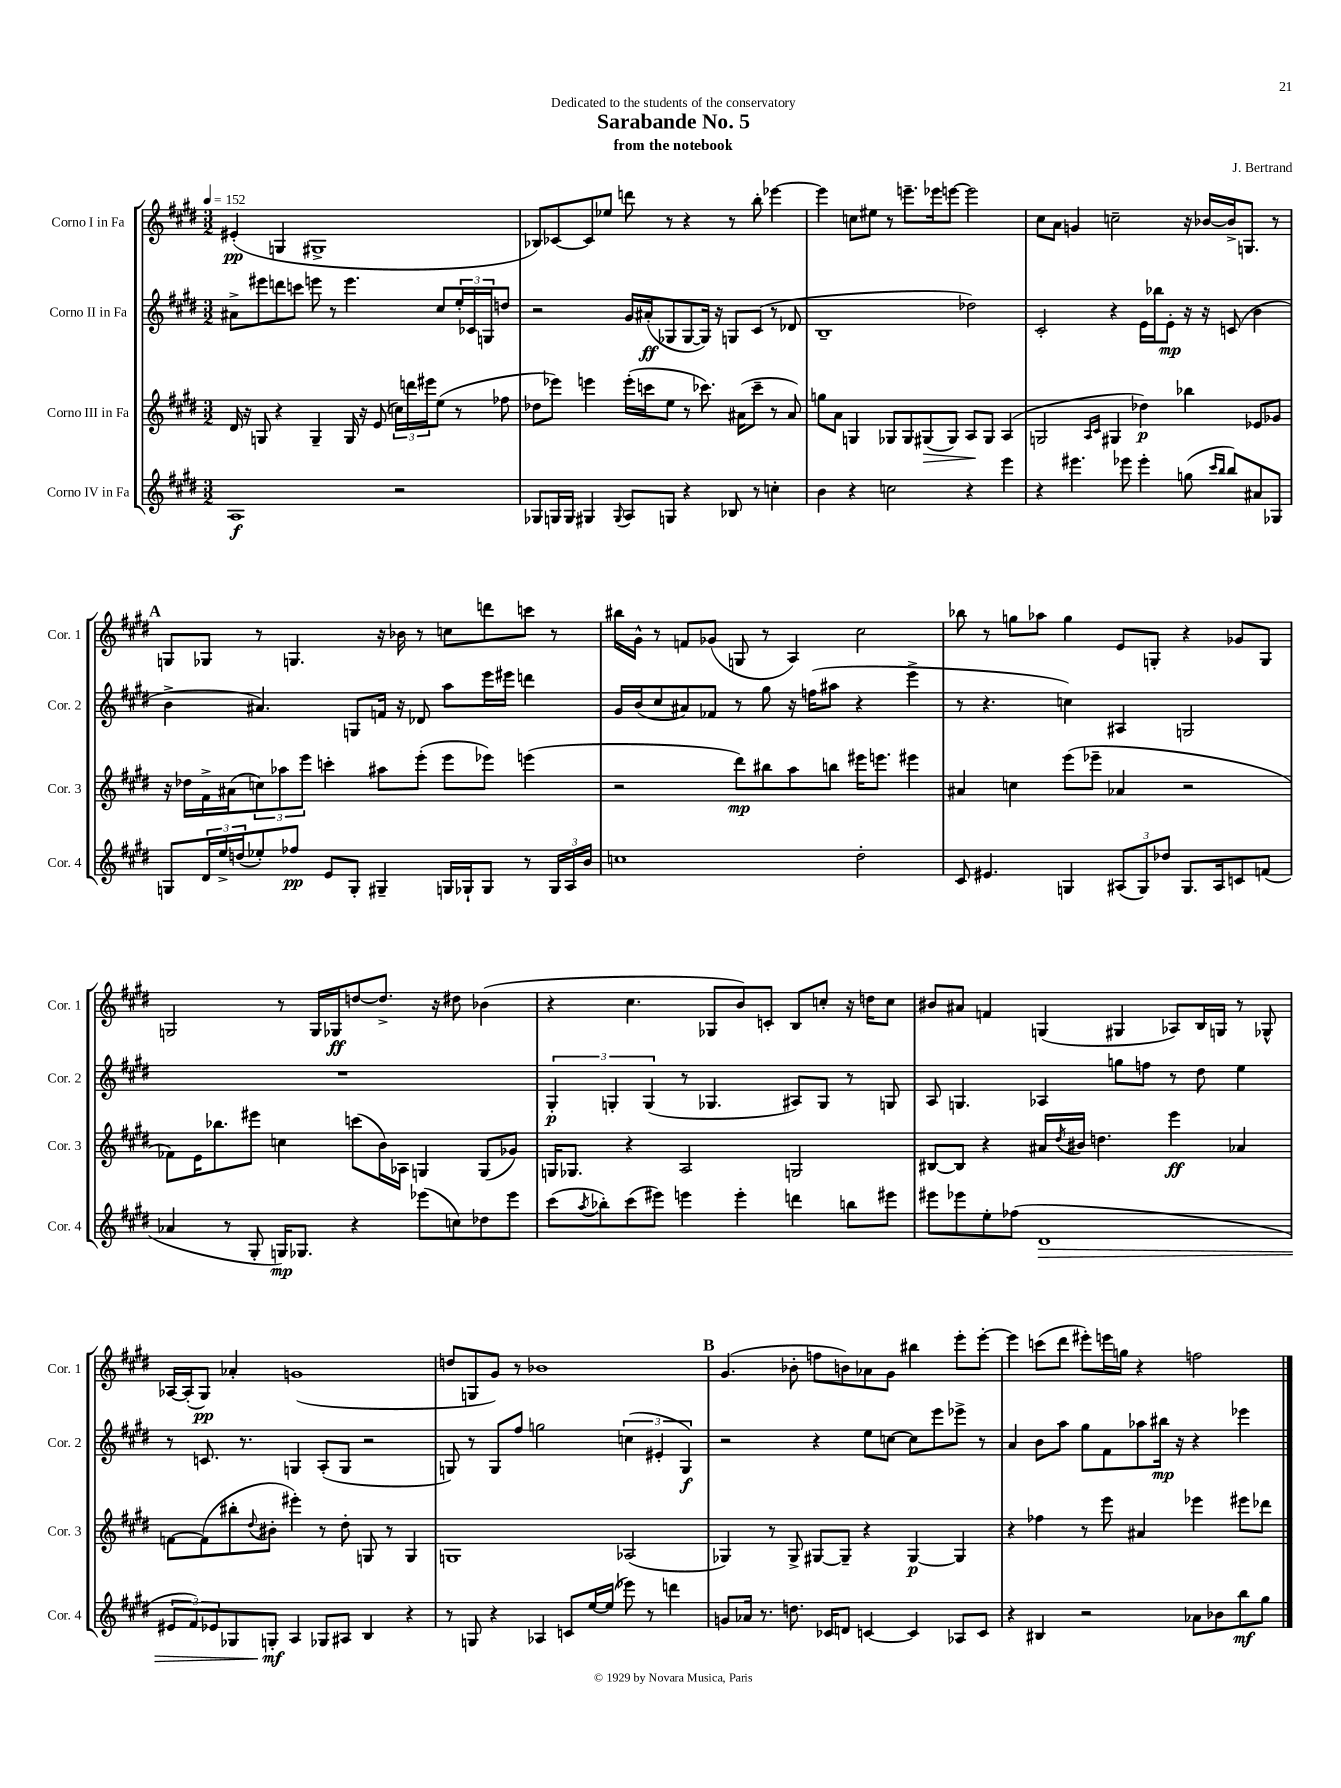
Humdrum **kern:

**kern	**kern	**kern	**kern
*staff4	*staff3	*staff2	*staff1
*clefG2	*clefG2	*clefG2	*clefG2
*k[f#c#g#d#]	*k[f#c#g#d#]	*k[f#c#g#d#]	*k[f#c#g#d#]
*M3/2	*M3/2	*M3/2	*M3/2
*MM152	*MM152	*MM152	*MM152
1A	16d#/	8a#^\L	(4e#'/
.	16r	.	.
.	8G/	8eee#\	.
.	4r	8ddd\	4G/
.	.	8ccc\J	.
.	4G~/	8eee\	1G#^
.	.	8r	.
.	16G/	4.eee\	.
.	16r	.	.
.	(8e/	.	.
2r	24cc\LL)	.	.
.	24ddd\	.	.
.	24eee#\J	.	.
.	(8ee\J	8cc#/L	.
.	8r	24ee'/L	.
.	.	24c-/	.
.	.	24G/J	.
.	8ff-\	8dd/J	.
=	=	=	=
8G-/L	8dd-\L	2r	8B-/L)
16G/L	8eee-\J)	.	[8c-/
16G/JJ	.	.	.
4G#/	4eee\	.	8c-/]
.	.	.	8ee-/J
8qqG#/	.	.	.
8A/L	(16eee'\LL	16g#/LL	8ddd\
.	16ccc\J	(16a#'/J	.
8G/J	8ee\J	8G-/	8r
4r	8r	[8G-/	4r
.	8.ccc-\)	16G-/]Jk)	.
.	.	16r	.
8B-/	.	8G/L	8r
.	(16a#\LK	.	.
8r	8ccc-~\J	(8c#/J	8bb'\
4cc'\	8r	8r	[4eee-\
.	8a#/)	8d-/	.
=	=	=	=
4b\	8gg\L	1B~	4eee-\]
.	8a\J	.	.
4r	4G/	.	8cc\L
.	.	.	8ee#\J
2cc\	8G-/L	.	8r
.	8G-/	.	8.eee~\L
.	(8G#/	.	.
.	.	.	16eee-\k
.	8G#/J)	.	[8eee\J
4r	8A/L	2dd-\)	2eee\]
.	8G#/J	.	.
4eee\	(4A/	.	.
=	=	=	=
4r	2G/	2c#'/	8cc#\L
.	.	.	8a\J
4.eee#\	.	.	4g/
.	16qqA/LL	.	.
.	16qqc#/JJ	.	.
.	4G#/	4r	2cc~\
8eee-\	.	.	.
4eee-'\	4dd-\)	16e\LL	.
.	.	16bb-\J	.
.	.	8e'\J	.
(8gg\	4bb-\	16r	16r
.	.	16r	[16b-/LL
16qqccc#/LL	.	.	.
16qqbb/JJ	.	.	.
8bb/L)	.	(8c/	16b-^/]J
.	.	.	8.G/J
8a#/	8e-/L	4b\	.
8G-/J	8g-/J	.	8r
=	=	=	=
8G/L	16r	4b^\	8G/L
.	16dd-\LL	.	.
24d#/L	16f#^\	.	8G-/J
24ee^/	.	.	.
.	(16a#\J	.	.
(24dd/J	.	.	.
8ee-'/)	12cc\)	4.a#/)	8r
.	12aa-\	.	.
8ff-/J	.	.	4.G/
.	12eee\J	.	.
8e/L	4ccc'\	.	.
8G'/J	.	8G/L	.
4G#~/	8aa#\L	16f/Jk	16r
.	.	16r	16b-\
.	(8eee'\J	8d-/	8r
16G/LL	8eee\L	8aa\L	8cc\L
16G-`/J	.	.	.
8G-/J	8eee-\J)	16eee\L	8ddd\
.	.	16eee#\JJ	.
8r	(4eee\	4ddd\	8ccc\J
24G-/LL	.	.	8r
24A/	.	.	.
24b/JJ	.	.	.
=	=	=	=
1cc	2r	16g#/LL	16bb#\LL
.	.	(16b/J	16g#^^\JJ
.	.	8cc#/	8r
.	.	8a#/)	8f/L
.	.	8f-/J	(8g-/J
.	8ddd#\L)	8r	8G/
.	8bb#\	8gg#\	8r
.	8aa\	16r	4A/)
.	.	(16ff\LK	.
.	8bb\J	8aa#\J	.
2dd#'\	16eee#\LK	4r	2cc#\
.	8.eee\J	.	.
.	4eee#\	4eee^\	.
=	=	=	=
8c#/	4a#/	8r	8bb-\
4.e#/	.	4.r	8r
.	4cc\	.	8gg\L
.	.	.	8aa-\J
4G/	(8eee\L	4cc\)	4gg\
.	8eee-~\J	.	.
(12A#/L	4a-/	4A#/	8e/L
12G/)	.	.	.
.	.	.	8G'/J
12dd-/J	.	.	.
8.G/L	2r	2G/	4r
16A#/k	.	.	.
8c/	.	.	8g-/L
(8f/J	.	.	8G/J
=	=	=	=
4a-/	8f-\L)	1.r	2G/
.	16e\K	.	.
.	8.bb-\	.	.
8r	.	.	.
8G#'/	8eee#\J	.	.
16G/LK)	4cc\	.	8r
8.G-/J	.	.	.
.	.	.	16G/LL
.	.	.	16G-/J
4r	(8ccc\L	.	[8dd/
.	16b\L)	.	8.dd^/]J
.	16A-\JJ	.	.
(8eee-\L	4G/	.	.
.	.	.	16r
8cc\)	.	.	8dd#\
8dd-\	(8G/L	.	(4b-\
8eee-\J	8g-/J)	.	.
=	=	=	=
(8ccc#\L	16G/LK	6G#'/	4r
.	8.G-/J	.	.
8qaa/	.	.	.
8bb-'\)	.	.	.
.	.	6G'/	.
(8ccc#\	4r	.	4.cc#\
.	.	(6G/	.
8eee#\J)	.	.	.
4eee\	2A/	8r	.
.	.	4.G-/	8G-/L
4eee'\	.	.	8b/)
.	.	.	8c'/J
4ddd\	2G/	8A#/L)	8B/L
.	.	8G-/J	8cc'/J
8bb\L	.	8r	16r
.	.	.	16dd\LK
8eee#\J	.	8G/	8cc\J
=	=	=	=
8eee#\L	[8B#/L	8A/	8b#/L
8eee-\	8B#/]J	4.G/	8a#/J
8ee'\	4r	.	4f/
(8ff-\J	.	.	.
1d#	16a#/LL	4A-/	(4G/
.	8qdd#/	.	.
.	16b#/JJ	.	.
.	4.dd\	.	.
.	.	8gg\L	4G#/
.	.	8ff\J	.
.	4eee\	8r	8A-/L)
.	.	8dd#\	16B/L
.	.	.	16G/JJ
.	4a-/	4ee\	8r
.	.	.	8G-^^/
=	=	=	=
12e#/L	[8f\L	8r	[16A-/LL
.	.	.	(16A-'/]J
12f#/)	.	.	.
.	(8f\]	8.c/	8G#/J)
12e-/	.	.	.
8G-/	8bb#'\	.	4a-'/
.	.	8.r	.
.	8qqdd#/	.	.
8G'/J	8b#'\J	.	.
4A/	4eee#'\)	4G/	(1g
8G-/L	8r	(8A'/L	.
8A#/J	8dd#'\	8G/J	.
4B/	8G/	2r	.
.	8r	.	.
4r	4G/	.	.
=	=	=	=
8r	1G	8G/)	8dd/L
8G/	.	8r	8G/
4r	.	8G/L	8g#/J)
.	.	8ff#/J	8r
4A-/	.	2gg\	1b-
8c/L	.	.	.
[16ee/L	.	.	.
(16ee/]JJ	.	.	.
8eee-\)	(2A-/	(6cc\	.
8r	.	.	.
.	.	6e#'/	.
4ddd\	.	.	.
.	.	6G/)	.
=	=	=	=
8g/L	4G-/)	2r	(4.g#/
16a-/Jk	.	.	.
8.r	.	.	.
.	8r	.	.
8.dd\	8G-^/	.	8b-'\
.	[8G#/L	4r	8ff\L
16c-/LK	.	.	.
8d/J	8G#~/]J	.	8b\)
[4c/	4r	8ee\L	8a-\
.	.	[8cc\J	8g#\J
4c/]	[4G#/	8cc\]L	4bb#\
.	.	8eee\	.
8A-/L	4G#/]	8eee-^\J	8eee'\L
8c/J	.	8r	[8eee'\J
=	=	=	=
4r	4r	4a/	4eee\]
4B#/	4ff-\	8b\L	(8ccc\L
.	.	8aa\J	8ddd#\J
2r	8r	8gg#\L	8eee#'\L)
.	8eee\	8f#\	16eee\L
.	.	.	16gg\JJ
.	4a#/	8aa-\	4r
.	.	16bb#\Jk	.
.	.	16r	.
8a-\L	4eee-\	4r	2ff\
8b-\	.	.	.
8bb\	8eee#\L	4eee-\	.
8gg#\J	8ddd-\J	.	.
==	==	==	==
*-	*-	*-	*-
